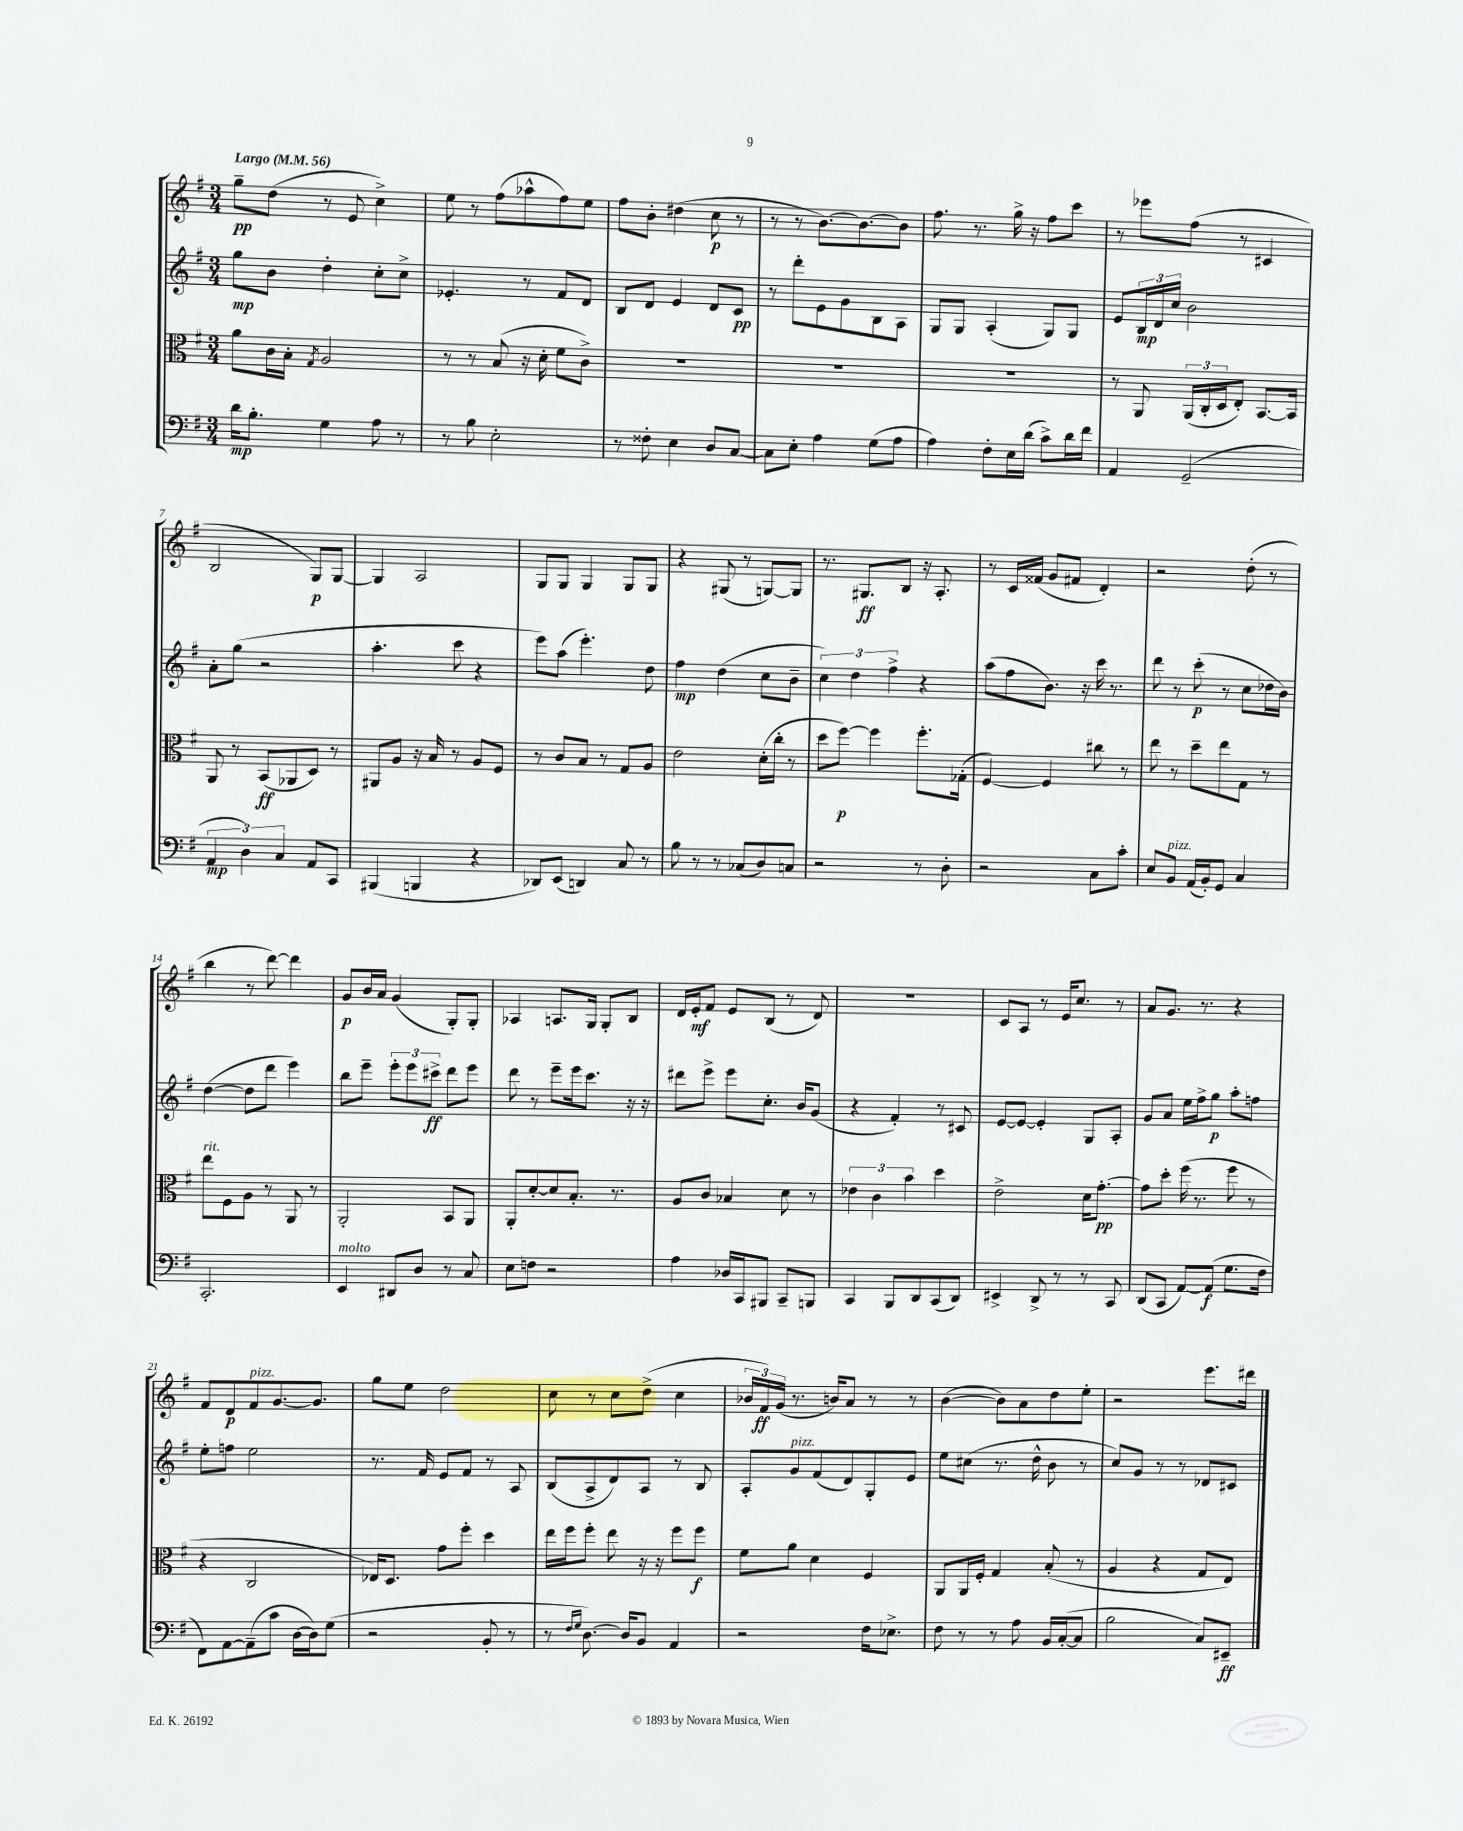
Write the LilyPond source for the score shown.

<<
\new StaffGroup <<
\new Staff = "s0" {
    \clef treble \key g \major \numericTimeSignature \time 3/4 \tempo "Largo" 4 = 56
    g''8--\pp d''8( r8 e'8 c''4->) |
    e''8 r8 fis''8( aes''8-^ fis''8) e''8 |
    fis''8 b'8-. dis''4( c''8\p r8 |
    r8 r8 b'8.~) b'8.~ b'8 |
    fis''8. r8. g''16-> r16 fis''8 c'''8 |
    r8 ees'''8 fis''8( r8 cis'4 |
    b2 g8\p) g8~ |
    g4 a2 |
    g8 g8 g4 g8 g8 |
    r4 gis8( r8 g8~) g8 |
    r8. gis8.\ff b8 r16 a8.-. |
    r8 c'16 fisis'16( g'8 fis'8 d'4-.) |
    r2 d''8-.( r8 |
    b''4 r8 d'''8~) d'''4 |
    g'8\p b'16 a'16 g'4( g8-.) g8-. |
    aes4 a8. g16 g8-. b8 |
    d'16 e'16-.\mf fis'8 e'8 b8( r8 d'8) |
    R2. |
    c'8 a8 r8 e'16 c''8. r8 |
    a'8 g'8. r8. r4 |
    fis'8 d'8\p fis'8^\markup { \italic "pizz." } g'8.~ g'8. |
    g''8 e''8 d''2 |
    c''8 r8 c''8 d''8->( c''4 |
    \tuplet 3/2 { bes'16 fis'16\ff) g'16( } r8. b'16) a'8 r8 r8 |
    b'4~( b'8) a'8 d''8 e''8-. |
    r2 e'''8. dis'''16 \bar "|." |
}
\new Staff = "s1" {
    \clef treble \key g \major \numericTimeSignature \time 3/4
    g''8\mp b'8 d''4-. c''8-. c''8-> |
    ees'4.-. r8 fis'8 d'8 |
    b8 d'8 e'4 d'8 c'8\pp |
    r8 d'''8-. e'8 g'8 b8 a8 |
    g8 g8 a4-.( g8) g8 |
    e'8 \tuplet 3/2 { b16\mp d'16 c''16 } b'2 |
    a'8-. g''8( r2 |
    a''4.-. c'''8 r4 |
    e'''8) a''8( e'''4.-.) d''8 |
    fis''4\mp d''4( c''8 b'8-- |
    \tuplet 3/2 { c''4) d''4 fis''4-> } r4 |
    a''8( fis''8 b'8.) r16 c'''16 r8. |
    d'''8 r8 c'''8-.\p( r8 c''8 des''16 b'16) |
    d''4~( d''8 d'''8 e'''4) |
    b''8 e'''8-- \tuplet 3/2 { e'''8-. e'''8 cis'''8->\ff } d'''8 e'''8 |
    d'''8 r8 e'''8-- e'''16 c'''8. r16 r16 |
    dis'''8 e'''8-> e'''8 c''8.-. b'16 g'8( |
    r4 fis'4-.) r8 cis'8 |
    e'8~ e'8~ e'4-. g8 a8-. |
    g'8 a'8 e''16 fis''16-> g''8\p a''8-. f''8 |
    e''8-. f''8 e''2 |
    r8. fis'16 e'8 fis'8 r8 a8 |
    b8( a8-> d'8) a8 r8 b8 |
    a8-. g'8^\markup { \italic "pizz." } fis'8( d'8) g8-. e'8 |
    e''8 cis''8( r8. d''16-^ b'8 r8 |
    c''8) g'8 r8 r8 des'8 cis'8 \bar "|." |
}
\new Staff = "s2" {
    \clef alto \key g \major \numericTimeSignature \time 3/4
    a'8 c'16 b16-. \acciaccatura { g8 } a2 |
    r8 r8 b8( r16 d'16-. fis'8 c'8->) |
    R2. |
    R2. |
    R2. |
    r8 a,8 \tuplet 3/2 { a,16( c16-. d16 } e8-.) b,8.~ b,16 |
    a,8 r8 b,8\ff( aes,8 d8) r8 |
    ais,8 a8 r16 b16 r8 a8 fis8 |
    r8 c'8 b8 r8 g8 a8 |
    e'2 d'16-.( c''16-. r8 |
    d''8 fis''8~\p) fis''4 fis''8.-. ges16-.( |
    fis4~) fis4 cis''8 r8 |
    e''8 r8 d''8-- e''8 g8 r8 |
    e''8^\markup { \italic "rit." } fis8 a8 r8 a,8 r8 |
    a,2-. b,8 a,8 |
    a,8-. d'8~-. d'8 b8.-. r8. |
    a8 c'8 bes4 d'8 r8 |
    \tuplet 3/2 { ees'4 c'4 b'4 } d''4 |
    e'2-> d'16 g'8.~-.\pp |
    g'8 d''8-. fis''16( r8. fis''8 r8 |
    r4 c2 |
    ees16) d8. g'8 fis''8-. d''4 |
    e''16 fis''16 fis''8-. e''8 r16 r16 fis''8 fis''8\f |
    fis'8 a'8 d'4 fis4 |
    a,8 a,16 fis16-. g4 b8-.( r8 |
    a4 r4 g8 e8) \bar "|." |
}
\new Staff = "s3" {
    \clef bass \key g \major \numericTimeSignature \time 3/4
    d'16\mp b8.-. g4 a8 r8 |
    r8 b8 e2-. |
    r8 fisis8-. e4 d8 c8~ |
    c8 e8-. a4 g8( a8 |
    a4) fis8-. e16 d'16( c'8->) d'16 fis'16 |
    a,4 g,2--( |
    \tuplet 3/2 { a,4\mp d4) c4 } a,8 c,8 |
    bis,,4( b,,4 r4 |
    des,8) e,8( d,4) c8 r8 |
    b8 r8 r8 ces8( d8) c8 |
    r2 r8 d8-. |
    r2 c8 c'8-. |
    e8 b,8^\markup { \italic "pizz." } a,16( b,16-.) g,8 c4 |
    c,2.-. |
    e,4^\markup { \italic "molto" } dis,8 d8 r8 c8 |
    e8 f8 r2 |
    a4 des16 c,16 bis,,8 c,8-- b,,8 |
    c,4 b,,8 d,8 c,8( d,8) |
    eis,4-> d,8-> r8 r8 c,8 |
    d,8( c,8 a,8~) a,8\f( g8. fis16 |
    fis,8) a,8~ a,8--( c'8 d16~ d16) g8( |
    r2 b,8-. r8 |
    r8 \grace { fis16 g16 } d8.~) d16 b,8 a,4 |
    r2 fis16 ees8.-> |
    fis8 r8 r8 a8 b,16 c16~-.( c8 |
    b2 c8) eis,8--\ff \bar "|." |
}
>>
>>
